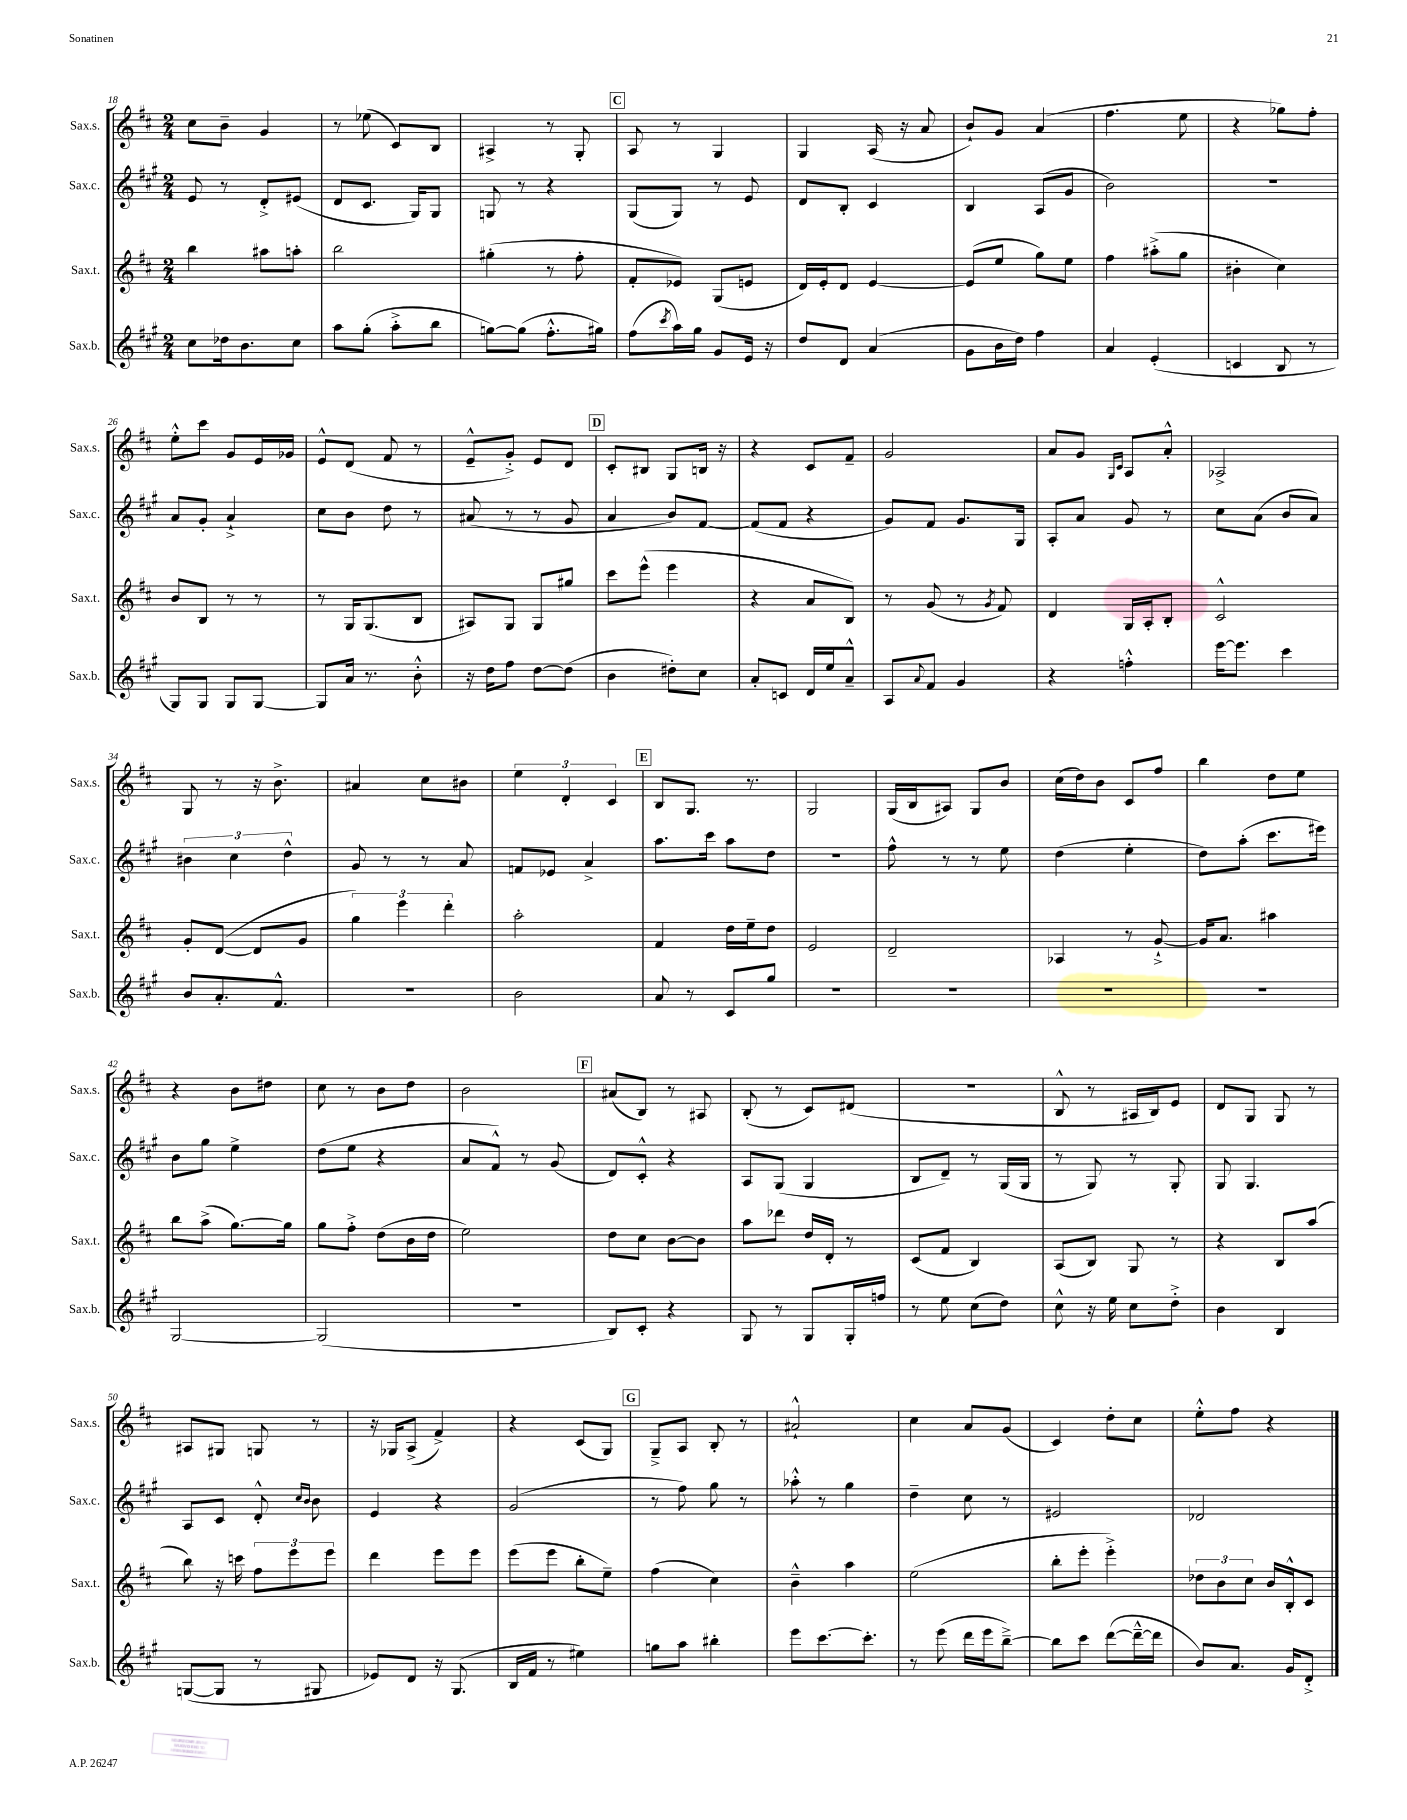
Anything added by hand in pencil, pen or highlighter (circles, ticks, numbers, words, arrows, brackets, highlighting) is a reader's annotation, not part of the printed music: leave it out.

**kern	**kern	**kern	**kern
*staff4	*staff3	*staff2	*staff1
*clefG2	*clefG2	*clefG2	*clefG2
*k[f#c#g#]	*k[f#c#]	*k[f#c#g#]	*k[f#c#]
*M2/4	*M2/4	*M2/4	*M2/4
8cc#\L	4bb\	8e/	8cc#\L
16dd-\k	.	8r	8b~\J
8.b\	.	.	.
.	8aa#\L	8d'^/L	4g/
8cc#\J	8aa'\J	(8e#/J	.
=	=	=	=
8aa\L	2bb\	8d/L	8r
(8gg#'\J	.	8.c#/J	(8ee-\
8aa'^\L	.	.	8c#/L)
.	.	16G#/LK)	.
8bb\J	.	8G#/J	8B/J
=	=	=	=
[8gg\L)	(4gg#'\	8G/	4A#^/
(8gg\]J	.	8r	.
8.ff#'^^\L	8r	4r	8r
.	8ff#'\	.	8G'/
16gg#\Jk)	.	.	.
=	=	=	=
(8ff#\L	8f#'/L	(8G#/L	8A/
8qccc#/	.	.	.
16aa\L)	8e-/J)	8G#/J)	8r
16gg#\JJ	.	.	.
8g#/L	(8G/L	8r	4G/
16e/Jk	8e/J	8e/	.
16r	.	.	.
=	=	=	=
8dd/L	16d/LL)	8d/L	4G/
.	16e'/J	.	.
8d/J	8d/J	8B'/J	.
(4a/	[4e/	4c#/	(16A/
.	.	.	16r
.	.	.	8a/
=	=	=	=
8g#\L	(8e/]L	4B/	8b`/L)
16b\L	8ee/J	.	8g/J
16dd\JJ)	.	.	.
4ff#\	8gg\L)	(8A/L	(4a/
.	8ee\J	8g#/J	.
=	=	=	=
4a/	4ff#\	2b\)	4.ff#\
(4e'/	(8aa#'^\L	.	.
.	8gg\J	.	8ee\
=	=	=	=
4c/	4b#'\	2r	4r
8B/	4cc#\)	.	8gg-\L)
8r	.	.	8ff#'\J
=	=	=	=
8G#/L)	8b/L	8a/L	8ee'^^\L
8G#/J	8B/J	8g#'/J	8ccc#\J
8G#/L	8r	4a`^/	8g/L
[8G#/J	8r	.	16e/L
.	.	.	16g-/JJ
=	=	=	=
8G#/]L	8r	8cc#\L	8e^^/L
16a/Jk	16G/LK	8b\J	(8d/J
8.r	(8.G/	.	.
.	.	8dd\	8f#/
8b'^^\	8B/J	8r	8r
=	=	=	=
16r	8A#/L)	(8a#/	8e~^^/L
16dd\LK	.	.	.
8ff#\J	8G/J	8r	8g'^/J)
[8dd\L	8G/L	8r	8e/L
(8dd\]J	8gg#/J	8g#/	8d/J
=	=	=	=
4b\	8ccc#\L	4a/	8c#'/L
.	(8eee^^\J	.	8B#/J
8dd#'\L)	4eee\	8b/L)	8G/L
8cc#\J	.	[8f#/J	16B/Jk
.	.	.	16r
=	=	=	=
8a'/L	4r	(8f#/]L	4r
8c/J	.	8f#/J	.
16d/LL	8a/L	4r	8c#/L
16ee/J	.	.	.
8a~^^/J	8B/J)	.	8f#~/J
=	=	=	=
8A/L	8r	8g#/L)	2g/
8qqa/	.	.	.
8f#/J	(8g/	8f#/J	.
4g#/	8r	8.g#/L	.
.	8qg/	.	.
.	8f#/)	.	.
.	.	16G#/Jk	.
=	=	=	=
4r	4d/	8A'/L	8a/L
.	.	8a/J	8g/J
.	.	.	16qqG/LL
.	.	.	16qqc#/JJ
4ff'^^\	16G/LL	8g#/	8A/L
.	16A'/J	.	.
.	8B'/J	8r	8a'^^/J
=	=	=	=
[16eee\LK	2c#^^/	8cc#\L	2A-^/
8.eee\]J	.	.	.
.	.	(8a\J	.
4ccc#\	.	8b/L	.
.	.	8a/J)	.
=	=	=	=
8b/L	8g'/L	6b#\	8G/
8.a'/	([8d/J	.	8r
.	.	6cc#\	.
.	8d/]L	.	16r
8.f#^^/J	.	.	8.b^\
.	.	6dd^^\	.
.	8g/J	.	.
=	=	=	=
2r	6gg\)	8g#/	4a#/
.	.	8r	.
.	6eee\	.	.
.	.	8r	8cc#\L
.	6ddd'\	.	.
.	.	8a/	8b#\J
=	=	=	=
2b\	2aa'\	8f/L	6ee\
.	.	8e-/J	.
.	.	.	6d'/
.	.	4a^/	.
.	.	.	6c#/
=	=	=	=
8a/	4f#/	8.aa\L	8B/L
8r	.	.	8.G/J
.	.	16ccc#\Jk	.
8c#/L	16dd\LL	8aa\L	.
.	16ee~\J	.	8.r
8gg#/J	8dd\J	8dd\J	.
=	=	=	=
2r	2e/	2r	2G/
=	=	=	=
2r	2d~/	8ff#^^\	(16G/LL
.	.	.	16B/J
.	.	8r	8A#/J)
.	.	8r	8G/L
.	.	8ee\	8b/J
=	=	=	=
2r	4A-/	(4dd\	(16cc#\LL
.	.	.	16dd\J)
.	.	.	8b\J
.	8r	4ee'\	8c#/L
.	[8g`^/	.	8ff#/J
=	=	=	=
2r	16g/]LK	8dd\L)	4bb\
.	8.a/J	.	.
.	.	(8aa'\J	.
.	4aa#\	8.ccc#\L	8dd\L
.	.	.	8ee\J
.	.	16eee#\Jk)	.
=	=	=	=
[2G#/	8bb\L	8b\L	4r
.	(8aa^\J	8gg#\J	.
.	[8.gg\L)	4ee^\	8b\L
.	.	.	8dd#\J
.	16gg\]Jk	.	.
=	=	=	=
(2G#/]	8gg\L	(8dd\L	8cc#\
.	8ff#'^\J	8ee\J	8r
.	(8dd\L	4r	8b\L
.	16b\L	.	8dd\J
.	16dd\JJ	.	.
=	=	=	=
2r	2ee\)	8a/L	2b\
.	.	8f#^^/J)	.
.	.	8r	.
.	.	(8g#/	.
=	=	=	=
8B/L)	8dd\L	8d/L)	(8a#/L
8c#'/J	8cc#\J	8c#'^^/J	8B/J)
4r	[8b\L	4r	8r
.	8b\]J	.	8A#/
=	=	=	=
8G#/	8aa\L	8A/L	(8B'/
8r	8ddd-\J	(8G#/J	8r
8G#/L	16dd/LL	4G#/	8c#/L)
.	16d'/JJ	.	.
16G#'/L	8r	.	(8d#/J
16ff/JJ	.	.	.
=	=	=	=
8r	(8c#/L	8B/L	2r
8ee\	8f#/J	8d~/J)	.
(8cc#\L	4B/)	8r	.
8dd\J)	.	(16G#/LL	.
.	.	16G#/JJ	.
=	=	=	=
8cc#^^\	(8A/L	8r	8B^^/
16r	8B/J)	8G#/)	8r
16ee\	.	.	.
8cc#\L	8G/	8r	16A#/LL
.	.	.	16B/J)
8dd'^\J	8r	8G#'/	8e/J
=	=	=	=
4b\	4r	8G#/	8d/L
.	.	4.G#/	8G/J
4B/	8B/L	.	8G/
.	(8aa/J	.	8r
=	=	=	=
([8G/L	8bb\)	8A/L	8A#/L
8G/]J	16r	8c#/J	8G#/J
.	16ccc\	.	.
8r	12ff#\L	8d'^^/	8G/
.	12eee\	.	.
.	.	16qqcc#/LL	.
.	.	16qqb/JJ	.
8G#/	.	8b\	8r
.	12eee\J	.	.
=	=	=	=
8e-/L)	4ddd\	4e/	16r
.	.	.	16G-/LK
8d/J	.	.	(8A^/J
16r	8eee\L	4r	4f#^/)
(8.G#/	.	.	.
.	8eee\J	.	.
=	=	=	=
16B/LL	(8eee\L	(2g#/	4r
16f#/JJ	.	.	.
8r	8eee\J	.	.
4ee#\)	8bb'\L	.	(8c#/L
.	8ee~\J)	.	8G/J)
=	=	=	=
8gg\L	(4ff#\	8r	8G~^/L
8aa\J	.	8ff#\)	8A/J
4bb#'\	4cc#\)	8gg#\	8B'/
.	.	8r	8r
=	=	=	=
8eee\L	4b~^^\	8aa-'^^\	2a#`^^/
[8.ccc#\	.	8r	.
.	4aa\	4gg#\	.
8.ccc#'\]J	.	.	.
=	=	=	=
8r	(2ee\	4dd~\	4cc#\
(8eee\	.	.	.
16ddd\LL	.	8cc#\	8a/L
16eee\J	.	.	.
[8bb~^\J)	.	8r	(8g/J
=	=	=	=
8bb\]L	8bb'\L	2e#/	4c#/)
8ccc#\J	8eee'\J	.	.
([8ddd\L	4eee'^\)	.	8dd'\L
16ddd~^^\_L	.	.	8cc#\J
16ddd\]JJ	.	.	.
=	=	=	=
8b/L)	12dd-\L	2d-/	8ee'^^\L
.	12b\	.	.
8.a/J	.	.	8ff#\J
.	12cc#\J	.	.
.	16b/LL	.	4r
16g#/LK	16B'^^/J	.	.
8d'^/J	8c#/J	.	.
==	==	==	==
*-	*-	*-	*-
